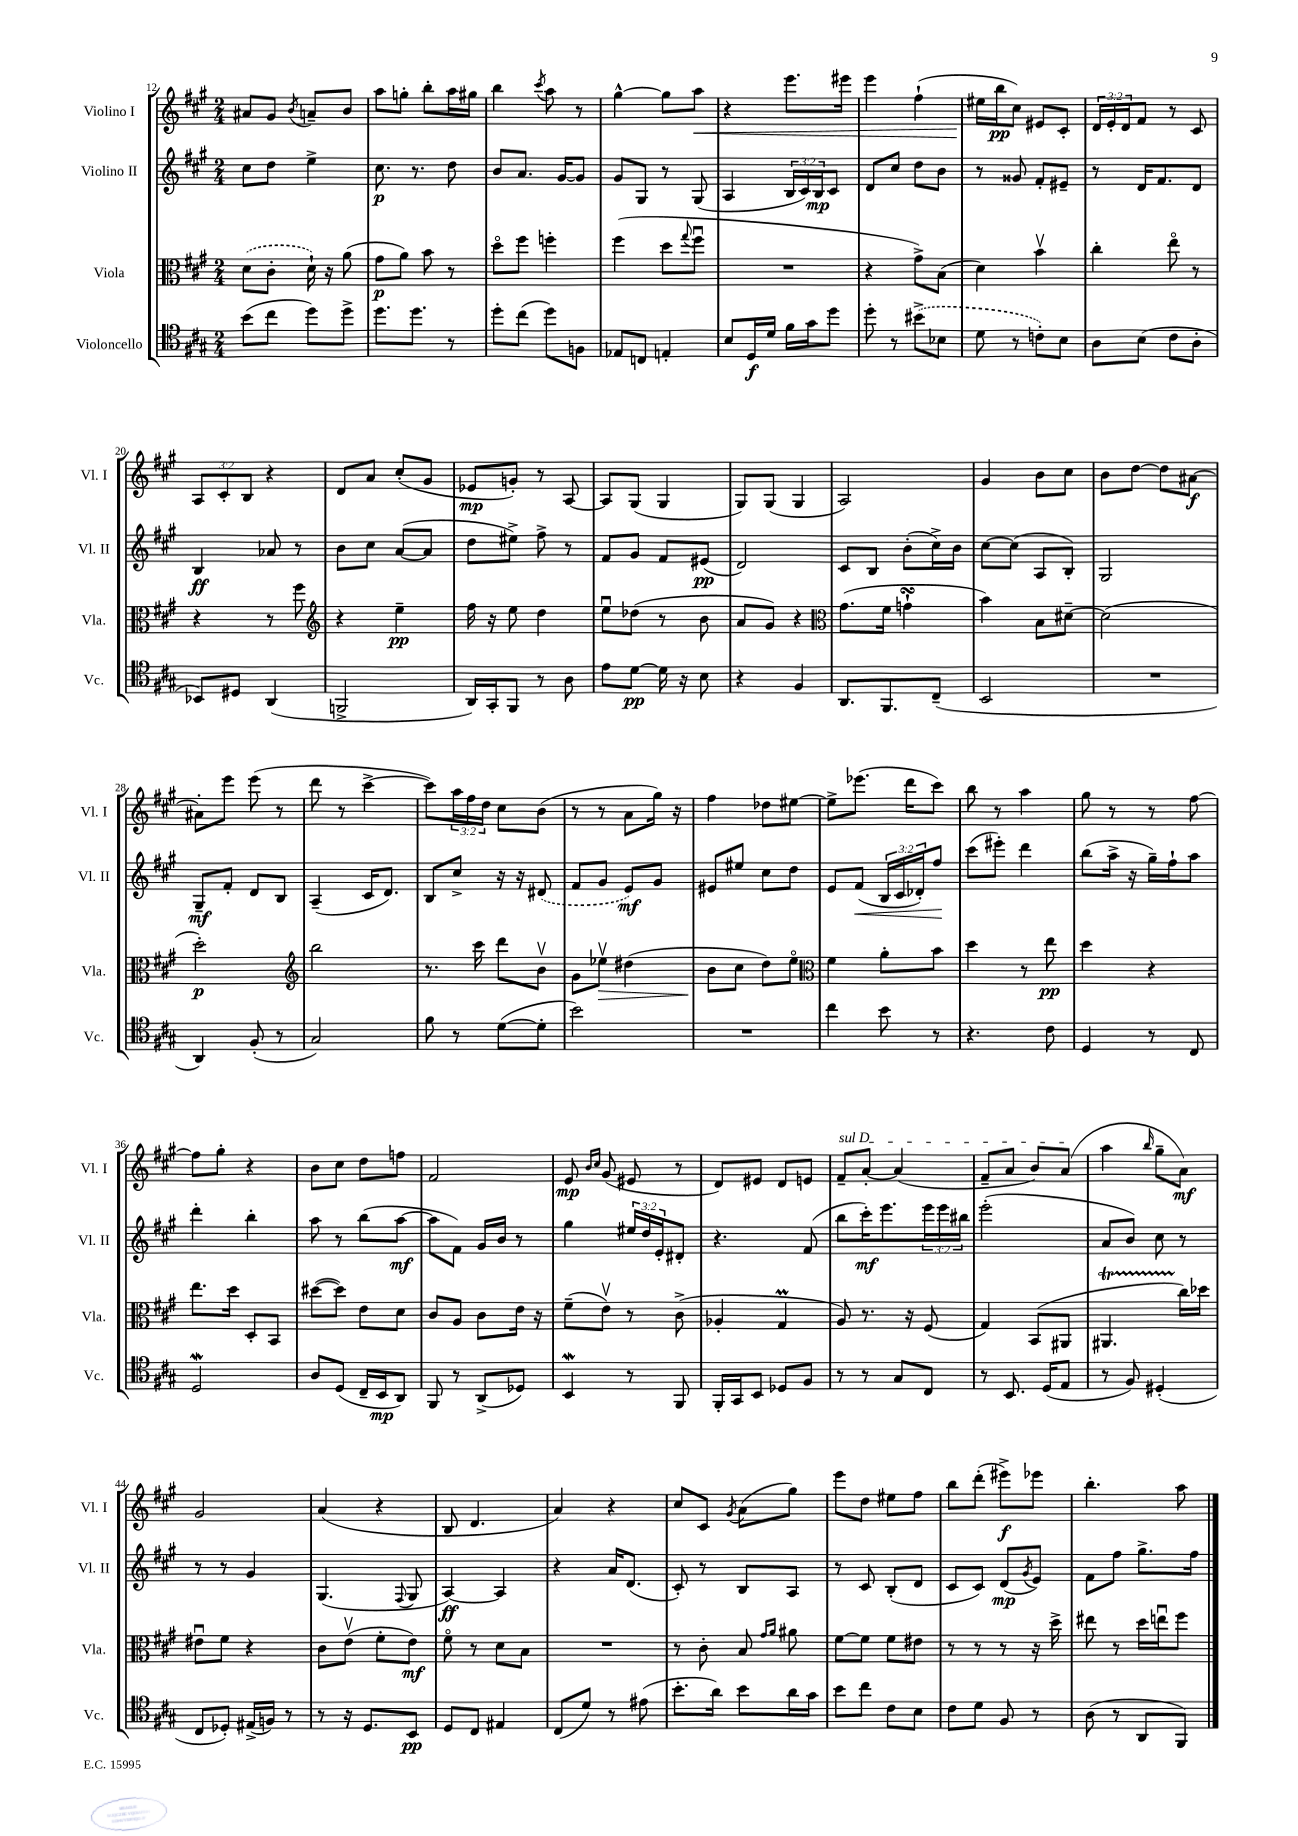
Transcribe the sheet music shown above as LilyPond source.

<<
\new StaffGroup <<
\new Staff = "s0" \with { instrumentName = "Violino I" shortInstrumentName = "Vl. I" } {
    \clef treble \key a \major \numericTimeSignature \time 2/4 \override Staff.TupletNumber.text = #tuplet-number::calc-fraction-text
    ais'8 gis'8 \acciaccatura { b'8 } a'8-- b'8 |
    a''8 g''8-. b''8-. a''16 gis''16 |
    b''4 \acciaccatura { cis'''8 } a''8 r8 |
    gis''4~-^ gis''8 a''8\< |
    r4 e'''8. eis'''16 |
    e'''4 fis''4-!( |
    eis''16\! b''16\pp cis''8) eis'8 cis'8-. |
    \tuplet 3/2 { d'16 e'16-. d'16 } fis'8 r8 cis'8 |
    \tuplet 3/2 { a8 cis'8-. b8 } r4 |
    d'8 a'8 cis''8-.( gis'8 |
    ees'8\mp g'8-.) r8 a8~ |
    a8 gis8( gis4 |
    gis8) gis8( gis4 |
    a2) |
    gis'4 b'8 cis''8 |
    b'8 d''8~ d''8 ais'8~\f |
    ais'8-. e'''8 e'''8( r8 |
    d'''8 r8 cis'''4~-> |
    cis'''8) \tuplet 3/2 { a''16 fis''16 d''16 } cis''8 b'8( |
    r8 r8 a'8 gis''16) r16 |
    fis''4 des''8 eis''8~ |
    eis''8-> ees'''8.( d'''16 cis'''8) |
    b''8 r8 a''4 |
    gis''8 r8 r8 fis''8~ |
    fis''8 gis''8-. r4 |
    b'8 cis''8 d''8 f''8 |
    fis'2 |
    e'8\mp \grace { b'16 cis''16 } gis'8( eis'8 r8 |
    d'8) eis'8 d'8 e'8 |
    \once \override TextSpanner.bound-details.left.text = \markup { \italic "sul D" } fis'8--\startTextSpan a'8~-. a'4( |
    fis'8-- a'8 b'8) a'8\stopTextSpan( |
    a''4 \grace { b''16 } gis''8-- a'8\mf) |
    gis'2 |
    a'4( r4 |
    b8 d'4. |
    a'4) r4 |
    cis''8 cis'8 \acciaccatura { gis'8 } a'8( gis''8) |
    e'''8 d''8 eis''8 fis''8 |
    b''8 d'''8-.( eis'''8->\f) ees'''8 |
    b''4.-. a''8 \bar "|." |
}
\new Staff = "s1" \with { instrumentName = "Violino II" shortInstrumentName = "Vl. II" } {
    \clef treble \key a \major \numericTimeSignature \time 2/4 \override Staff.TupletNumber.text = #tuplet-number::calc-fraction-text
    cis''8 d''8 e''4-> |
    cis''8.\p r8. d''8 |
    b'8 a'8. gis'16~ gis'8 |
    gis'8 gis8 r8 gis8( |
    a4 \tuplet 3/2 { b16 cis'16) b16\mp } cis'8 |
    d'8 cis''8 d''8 b'8 |
    r8 gisis'8 fis'8-. eis'8-- |
    r8 d'16 fis'8. d'8 |
    b4\ff aes'8 r8 |
    b'8 cis''8 a'8~( a'8 |
    d''8 eis''8->) fis''8-> r8 |
    fis'8 gis'8 fis'8 eis'8\pp( |
    d'2) |
    cis'8 b8 b'8-.( cis''16->) b'16 |
    cis''8~ cis''8( a8 b8-.) |
    gis2 |
    gis8--\mf fis'8-. d'8 b8 |
    a4--( cis'16 d'8.) |
    b8 cis''8-> r16 r16 \once \slurDashed dis'8( |
    fis'8 gis'8 e'8\mf) gis'8 |
    eis'8 eis''8 cis''8 d''8 |
    e'8 fis'8\<( \tuplet 3/2 { b16 cis'16 des'16-.) } fis''8\! |
    cis'''8( eis'''8-.) d'''4 |
    b''8( a''16-> r16 gis''16--) fis''16-! a''8 |
    d'''4-. b''4-. |
    a''8 r8 b''8( a''8~\mf |
    a''8 fis'8) gis'16 b'16 r8 |
    gis''4 \tuplet 3/2 { eis''16 d''16 e'16-. } dis'8-. |
    r4. fis'8( |
    b''8 cis'''16-.\mf) e'''8. \tuplet 3/2 { e'''16 e'''16 bis''16 } |
    e'''2-.( |
    a'8 b'8) cis''8 r8 |
    r8 r8 gis'4 |
    gis4.( \appoggiatura { fis8 } gis8 |
    a4~\ff) a4 |
    r4 a'16 d'8.( |
    cis'8-.) r8 b8 a8 |
    r8 cis'8 b8-.( d'8 |
    cis'8 cis'8) d'8\mp( \acciaccatura { gis'8 } e'8) |
    fis'8 fis''8 gis''8.-> fis''16 \bar "|." |
}
\new Staff = "s2" \with { instrumentName = "Viola" shortInstrumentName = "Vla." } {
    \clef alto \key a \major \numericTimeSignature \time 2/4
    \once \slurDashed d'8( cis'8-. d'16-!) r16 a'8( |
    gis'8\p a'8) b'8 r8 |
    d''8\flageolet fis''8 f''4-. |
    fis''4( d''8 \appoggiatura { gis''8 } fis''8\downbow |
    R2 |
    r4 gis'8->) b8( |
    d'4) b'4\upbow |
    cis''4-. e''8\flageolet r8 |
    r4 r8 fis''8 |
    \clef treble r4 e''4--\pp |
    fis''16 r16 e''8 d''4 |
    e''8\downbow des''8( r8 b'8 |
    a'8 gis'8) r4 |
    \clef alto gis'8.( fis'16 g'4-!\turn |
    b'4) b8 dis'8~-- |
    dis'2( |
    d''2-.\p) |
    \clef treble b''2 |
    r8. cis'''16 d'''8 b'8\upbow |
    gis'8 ees''8\upbow\> dis''4( |
    b'8\! cis''8 d''8) e''8\flageolet |
    \clef alto fis'4 a'8-. b'8 |
    d''4 r8 e''8\pp |
    d''4 r4 |
    e''8. d''16 d8-. b,8 |
    dis''8~( dis''8) e'8 d'8 |
    cis'8 a8 cis'8 e'16 r16 |
    fis'8--( e'8\upbow) r8 cis'8->( |
    aes4-. gis4\prall |
    a8) r8. r16 fis8( |
    gis4) b,8( ais,8 |
    ais,4.\startTrillSpan cis''16\stopTrillSpan) des''16 |
    eis'8\downbow fis'8 r4 |
    cis'8 e'8\upbow( fis'8-. e'8\mf) |
    fis'8\flageolet r8 d'8 b8 |
    R2 |
    r8 cis'8-. b8 \grace { gis'16 a'16 } ais'8 |
    fis'8~ fis'8 fis'8 eis'8 |
    r8 r8 r8 r16 d''16-> |
    eis''8 r8 d''16 e''16\downbow fis''8 \bar "|." |
}
\new Staff = "s3" \with { instrumentName = "Violoncello" shortInstrumentName = "Vc." } {
    \clef tenor \key a \major \numericTimeSignature \time 2/4
    b'8( cis''8 d''8) d''8-> |
    d''8. d''8. r8 |
    d''8-. cis''8( d''8) f8 |
    ees8 c8 e4-. |
    b8 d16\f d'16 fis'16 gis'16 d''8 |
    d''8-. r8 \once \slurDashed bis'8->( bes8 |
    d'8 r8 c'8-.) b8 |
    a8 b8( cis'8 a8-. |
    bes,8) dis8 a,4( |
    f,2-> |
    a,16) gis,16-. fis,8 r8 a8 |
    e'8 d'8~\pp d'16 r16 b8 |
    r4 fis4 |
    a,8. fis,8. cis8--( |
    b,2 |
    R2 |
    a,4) fis8-.( r8 |
    gis2) |
    fis'8 r8 d'8~( d'8-. |
    b'2) |
    R2 |
    cis''4 b'8 r8 |
    r4. cis'8 |
    d4 r8 cis8 |
    d2\mordent |
    a8 d8( cis16-- b,16\mp a,8) |
    fis,8 r8 a,8->( des8) |
    b,4\mordent r8 fis,8 |
    fis,16-. gis,16 b,8 des8 fis8 |
    r8 r8 gis8 cis8 |
    r8 b,8. d16( e8 |
    r8 fis8) dis4-.( |
    cis8 des8-.) eis16->( f16) r8 |
    r8 r16 d8. b,8\pp |
    d8 cis8 eis4 |
    cis8( d'8) r8 eis'8( |
    b'8.-. a'16) b'8 a'16 gis'16 |
    b'8 cis''8 cis'8 b8 |
    cis'8 d'8 fis8 r8 |
    a8( r8 a,8 fis,8) \bar "|." |
}
>>
>>
\layout { \context { \Score currentBarNumber = #12 } }
